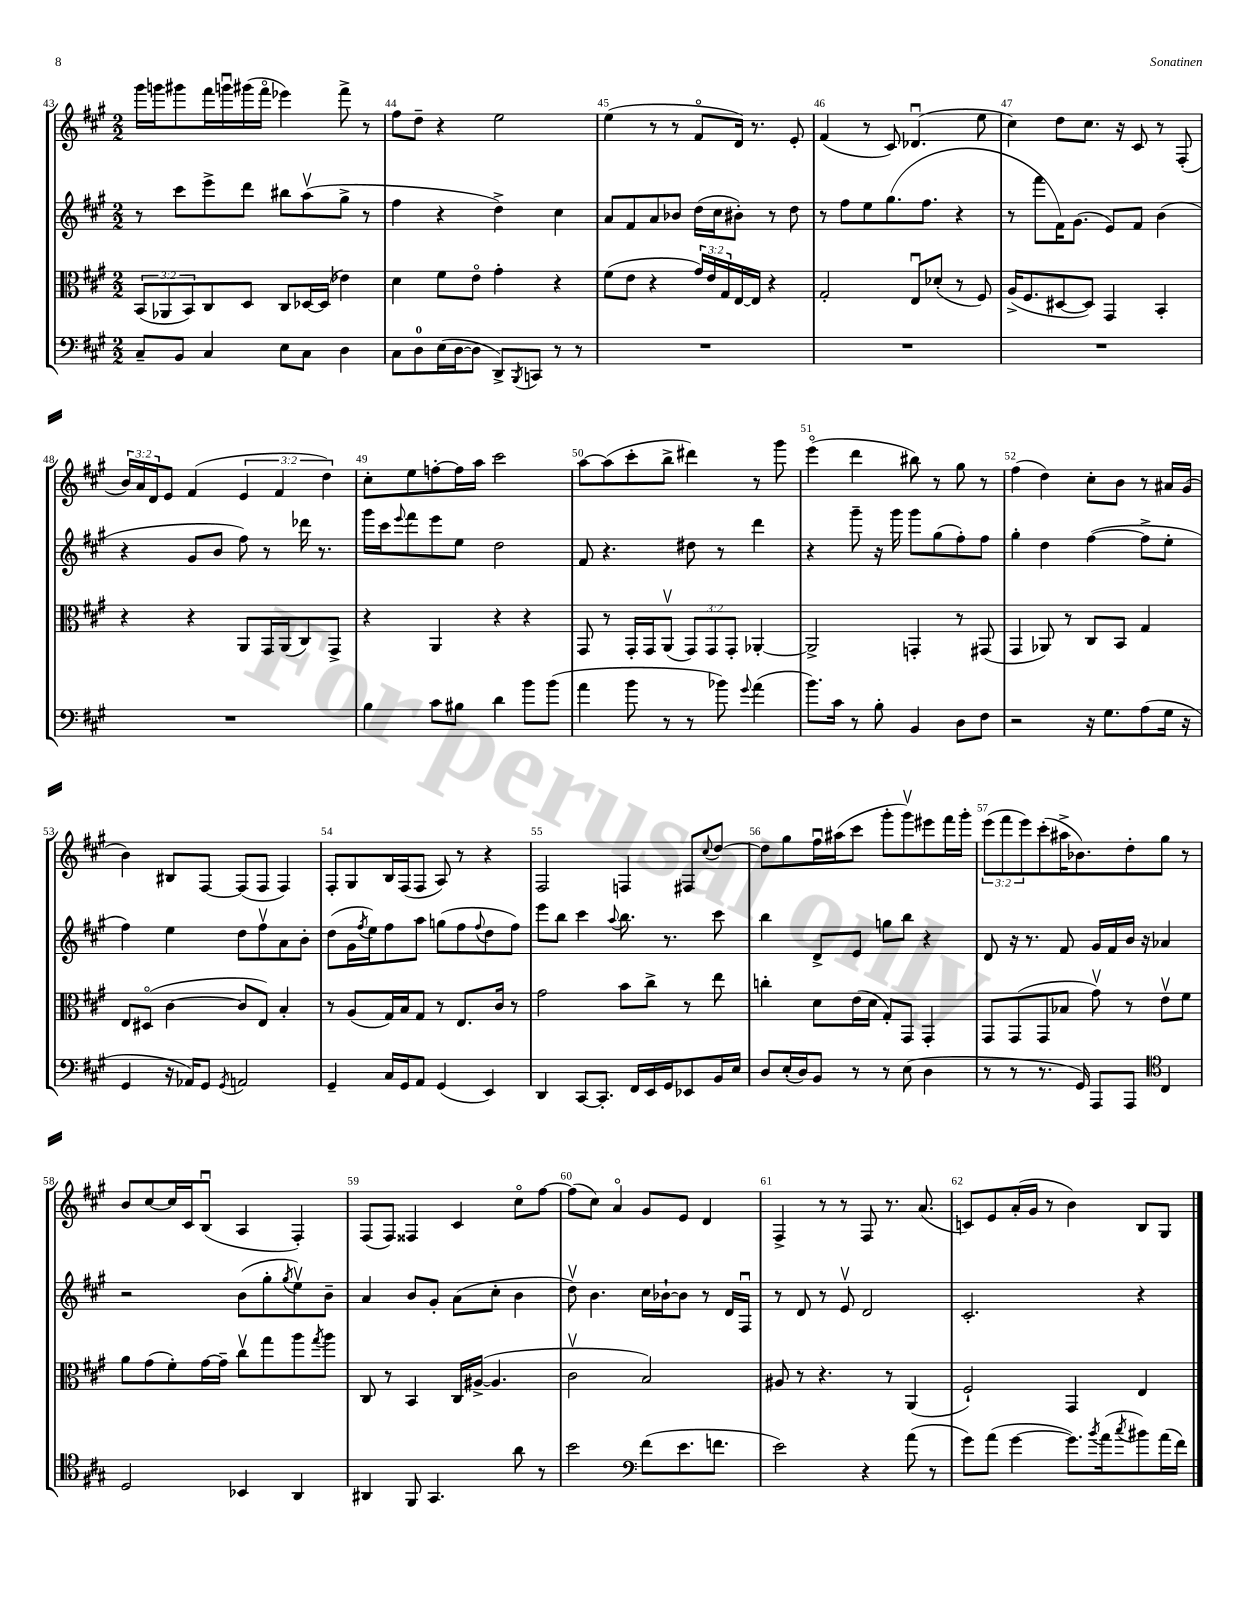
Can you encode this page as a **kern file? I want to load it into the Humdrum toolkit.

**kern	**kern	**kern	**kern
*staff4	*staff3	*staff2	*staff1
*clefF4	*clefC3	*clefG2	*clefG2
*k[f#c#g#]	*k[f#c#g#]	*k[f#c#g#]	*k[f#c#g#]
*M2/2	*M2/2	*M2/2	*M2/2
8C#~	(12BB	8r	16ggg#
.	.	.	16ggg
.	12AA-	.	.
8BB	.	8ccc#	8ggg#
.	12BB)	.	.
4C#	8C#	8eee^	16fff#
.	.	.	16gggu
.	8D	8ddd	(16ggg#
.	.	.	16fff#o
8E	8C#	8bb#	4eee-)
8C#	[16D-	(8aav	.
.	(16D-]	.	.
4D	4e-)	8gg#^	8fff#^
.	.	8r	8r
=	=	=	=
8C#	4d	4ff#	8ff#
8D	.	.	8dd~
(16E	8f#	4r	4r
[16D	.	.	.
8D]	8eo	.	.
8DD^)	4g#'	4dd^)	2ee
8qBBB	.	.	.
8CC	.	.	.
8r	4r	4cc#	.
8r	.	.	.
=	=	=	=
1r	(8f#	8a	(4ee
.	8e	8f#	.
.	4r	8a	8r
.	.	8b-	8r
.	24g#)	(16dd	8f#o
.	24e	.	.
.	.	16cc#	.
.	24G#	.	.
.	[16E	8b#')	16d)
.	16E]	.	8.r
.	4r	8r	.
.	.	8dd	8e'
=	=	=	=
1r	2G#'	8r	(4f#
.	.	8ff#	.
.	.	8ee	8r
.	.	(8.gg#	8c#)
.	8Eu	.	(4.d-u
.	.	8.ff#	.
.	(8d-'	.	.
.	8r	4r	.
.	8F#)	.	8ee
=	=	=	=
1r	(16A^	8r	4cc#)
.	8.F#	.	.
.	.	8fff#	.
.	[8D#	16f#)	8dd
.	.	(8.g#	.
.	8D#])	.	8.cc#
.	4GG#	8e)	.
.	.	.	16r
.	.	8f#	8c#
.	4BB'	(4b	8r
.	.	.	(8F#'
=	=	=	=
1r	4r	4r	24b)
.	.	.	24a
.	.	.	24d
.	.	.	8e
.	4r	8g#	(4f#
.	.	8b	.
.	8AA	8ff#)	6e
.	16GG#	8r	.
.	.	.	6f#
.	(16AA	.	.
.	8C#)	16ddd-	.
.	.	8.r	.
.	.	.	6dd)
.	8GG#^	.	.
=	=	=	=
4B	4r	16ggg#	8cc#'
.	.	16ccc#	.
.	.	8qqeee	.
.	.	8fff#	8ee
8c#	4AA	8eee	[8ff'
8B#	.	8ee	16ff]
.	.	.	16aa
4d	4r	2dd	2ccc#
8b	4r	.	.
(8b	.	.	.
=	=	=	=
4a	8GG#	8f#	[8aa
.	8r	4.r	(8aa]
8b	16GG#'	.	8ccc#'
.	16GG#	.	.
8r	(8AAv	.	8bb^
8r	12GG#)	8dd#	4ddd#)
.	12GG#	.	.
8b-)	.	8r	.
.	12GG#'	.	.
8qqg#	.	.	.
(4a	[4AA-'	4ddd	8r
.	.	.	8ggg#
=	=	=	=
8.b)	2AA-^]	4r	(4eeeo
16c#	.	.	.
8r	.	8ggg#~	4ddd
8B'	.	16r	.
.	.	16ggg#	.
4BB	4GG'	8ggg#	8bb#)
.	.	(8gg#	8r
8D	8r	8ff#')	8gg#
8F#	(8GG#	8ff#	8r
=	=	=	=
2r	4GG#	4gg#'	(4ff#
.	8AA-)	4dd	4dd)
.	8r	.	.
16r	8C#	([4ff#	8cc#'
8.G#	.	.	.
.	8BB	.	8b
(8A	4G#	8ff#^]	8r
16G#	.	8ee'	16a#
16r	.	.	(16g#
=	=	=	=
4GG#	8E	4ff#)	4b)
.	(8D#o	.	.
16r	[4c#	4ee	8B#
16AA-)	.	.	.
8GG#	.	.	[8F#
8qGG#	.	.	.
2AA	8c#]	8dd	(8F#]
.	8E)	8ff#v	8F#
.	4B'	8a	4F#)
.	.	8b'	.
=	=	=	=
4GG#~	8r	(8dd	8F#'
.	(8A	16g#	8G#
.	.	8qff#	.
.	.	16ee)	.
16C#	16G#)	8ff#	16B
16GG#	16B	.	(16F#
8AA	8G#	8aa	8F#
(4GG#	8r	(8gg	8A)
.	8.E	8ff#	8r
.	.	8qqff#	.
4EE)	.	8dd	4r
.	16c#	.	.
.	8r	8ff#)	.
=	=	=	=
4DD	2g#	8eee	2F#
.	.	8bb	.
[8CC#	.	4ccc#	.
8.CC#']	.	.	.
.	.	8qqaa	.
.	8b	8.bb	4F
16FF#	.	.	.
16EE	8cc#^	.	.
16GG#	.	8.r	.
8EE-	8r	.	8F#
.	.	.	8qqcc#
16BB	8ee	8ccc#	[8dd
16E	.	.	.
=	=	=	=
8D	4cc'	4bb	8dd]
(16E'	.	.	8gg#
16D)	.	.	.
8BB	8d	8d^	16ff#u
.	.	.	(16aa#
8r	(16e	8e	8ccc#
.	16d	.	.
8r	8G#')	8gg	8ggg#'
(8E	8GG#	8bb	8ggg#v)
4D	4GG#'	4r	8eee#
.	.	.	16fff#
.	.	.	16ggg#'
=	=	=	=
8r	8GG#	8d	(12eee
.	.	.	12fff#
8r	(8GG#	16r	.
.	.	.	12eee)
.	.	8.r	.
8.r	8GG#	.	(8ccc#'
.	8B-	8f#	16aa#^
16GG#)	.	.	8.b-)
8AAA	8g#v)	16g#	.
.	.	16f#	.
8AAA	8r	16b	8dd'
.	.	16r	.
*clefC4	*	*	*
4C#	8ev	4a-	8gg#
.	8f#	.	8r
=	=	=	=
2D	8a	2r	8b
.	(8g#	.	[8cc#
.	8f#')	.	16cc#]
.	.	.	16c#
.	[16g#	.	(8Bu
.	16g#~]	.	.
4BB-	8cc#v	(8b	4A
.	8gg#	8gg#'	.
.	.	8qgg#	.
4AA	8aa	8eev)	4F#')
.	8qgg#	.	.
.	8aa	8b~	.
=	=	=	=
4AA#	8C#	4a	(8F#
.	8r	.	8F#)
8FF#	4BB	8b	4F##
4.GG#	.	8g#'	.
.	16C#	(8a	4c#
.	([16A#^	.	.
.	4.A#]	8cc#'	.
8a	.	4b	8cc#o
8r	.	.	[8ff#
=	=	=	=
2b	2c#v	8ddv)	(8ff#]
.	.	4.b	8cc#)
.	.	.	4ao
*clefF4	*	*	*
(8f#	2B)	16cc#	8g#
.	.	[16b-`	.
8.e	.	8b-]	8e
.	.	8r	4d
8.f	.	.	.
.	.	16d	.
.	.	16F#u	.
=	=	=	=
2e)	8A#	8r	4F#^
.	8r	8d	.
.	4.r	8r	8r
.	.	8ev	8r
4r	.	2d	8F#
.	8r	.	8.r
(8a	(4AA	.	.
.	.	.	(8.a
8r	.	.	.
=	=	=	=
8g#)	2F#`)	2.c#'	8c)
(8a	.	.	8e
[4g#	.	.	(16a'
.	.	.	16g#
.	.	.	8r
8.g#])	4GG#	.	4b)
8qb	.	.	.
(16a	.	.	.
8qcc#	.	.	.
8b#)	4E	4r	8B
(16a	.	.	8G#
16f#)	.	.	.
==	==	==	==
*-	*-	*-	*-
